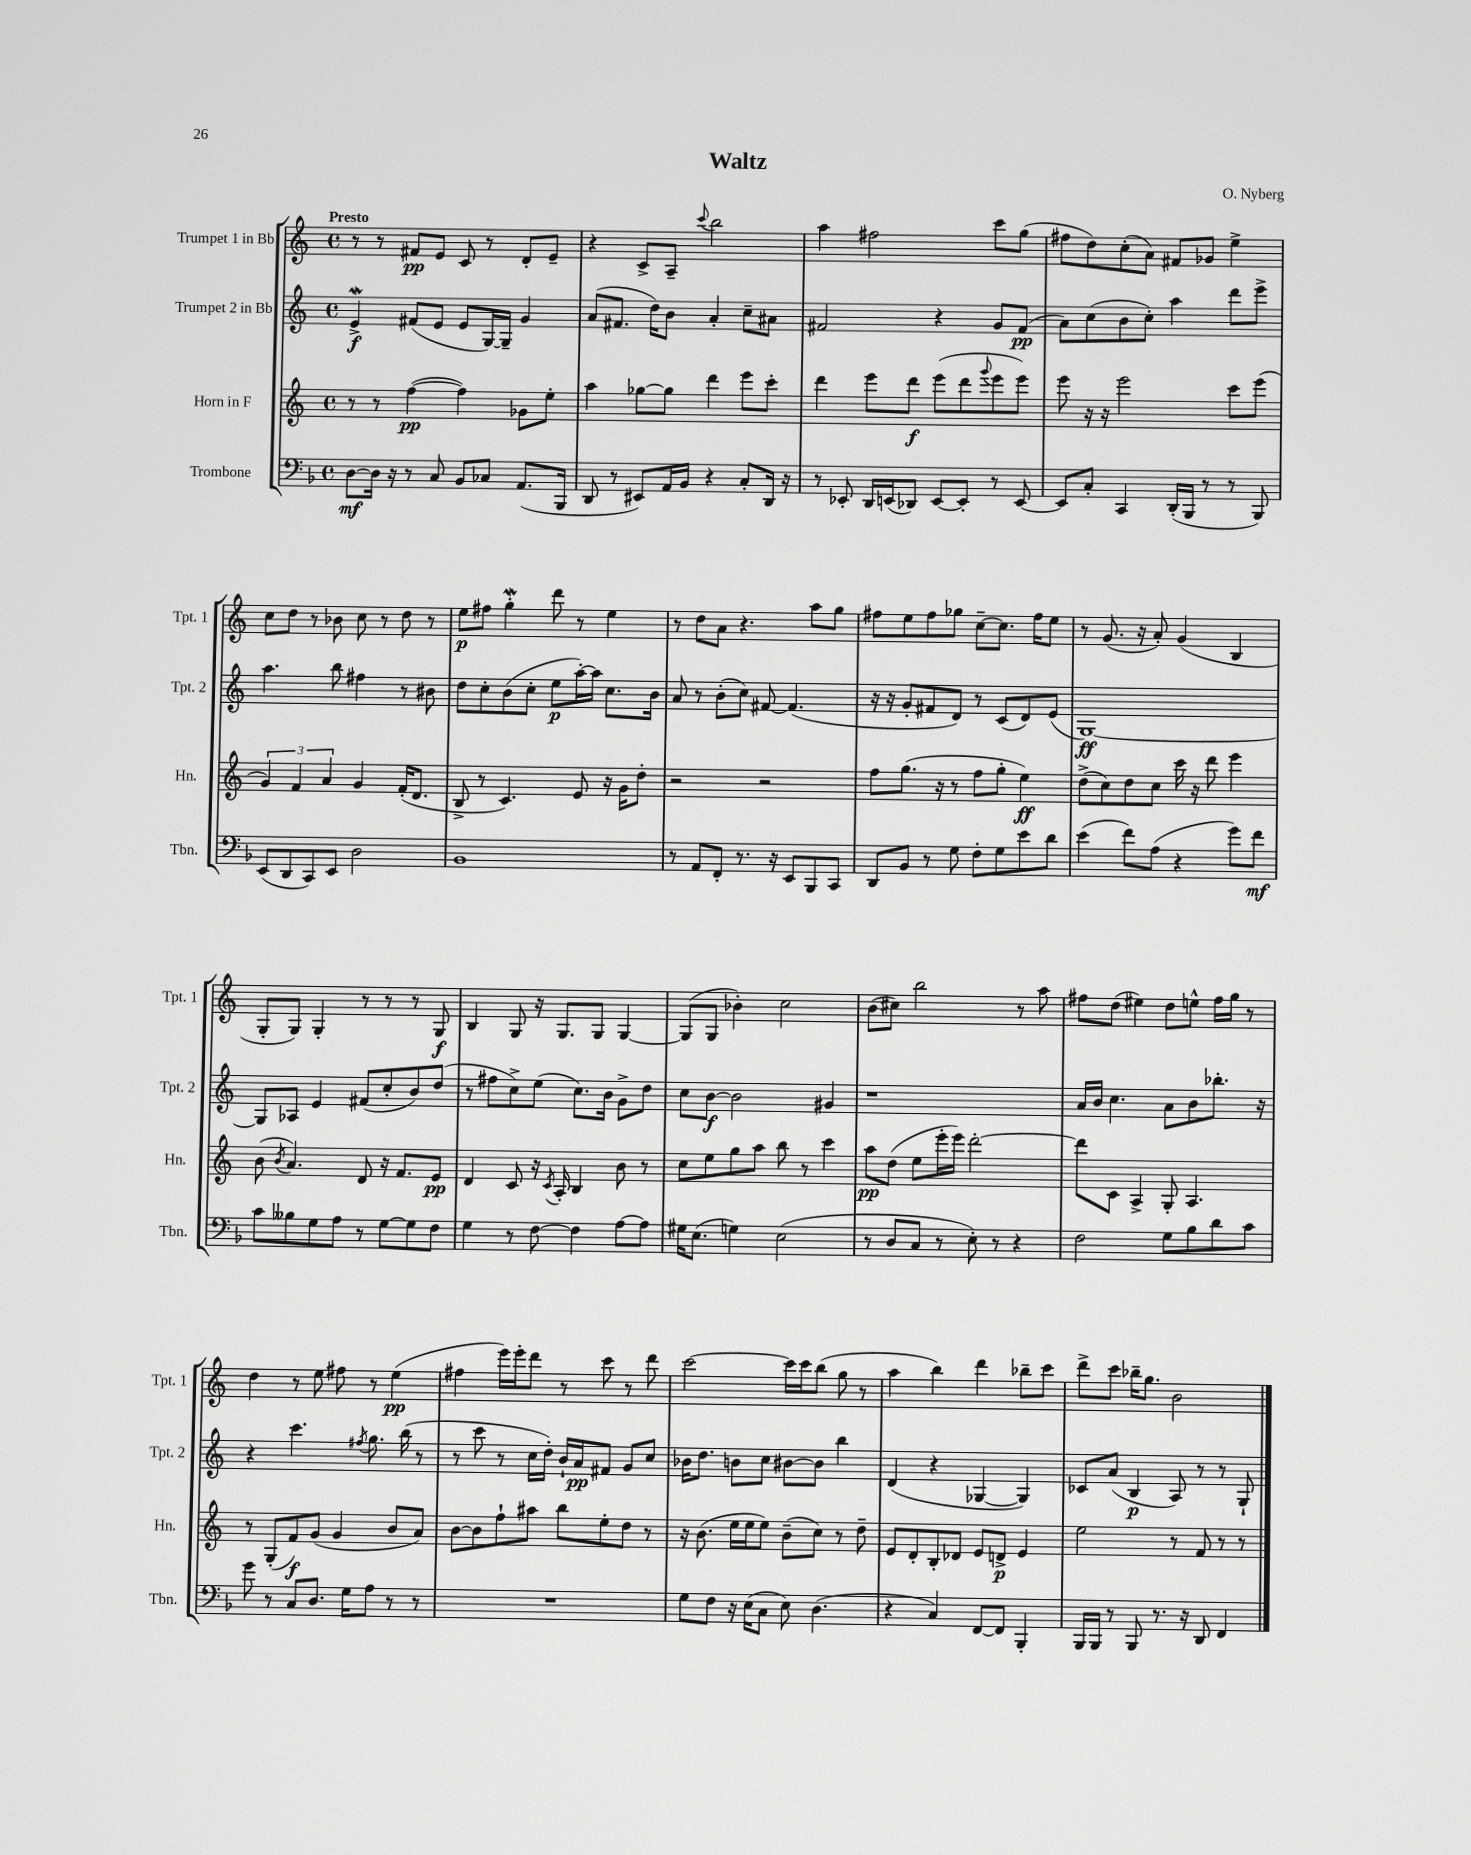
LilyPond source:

\header { title = "Waltz" composer = "O. Nyberg" }
<<
\new StaffGroup <<
\new Staff = "s0" \with { instrumentName = "Trumpet 1 in Bb" shortInstrumentName = "Tpt. 1" } {
    \clef treble \key c \major \defaultTimeSignature \time 4/4 \tempo "Presto"
    r8 r8 fis'8\pp e'8 c'8 r8 d'8-. e'8-- |
    r4 c'8-> a8-- \appoggiatura { c'''8 } b''2 |
    a''4 fis''2 c'''8 g''8( |
    fis''8 d''8) c''8-.( a'8) fis'8 ges'8 e''4-> |
    c''8 d''8 r8 bes'8 c''8 r8 d''8 r8 |
    e''8\p fis''8 g''4-.\mordent d'''8 r8 e''4 |
    r8 d''8 a'8 r4. a''8 g''8 |
    fis''8 e''8 fis''8 ges''8 c''8~-- c''8. fis''16 e''8 |
    r8 g'8.( r16 a'8-.) g'4( b4 |
    g8-. g8) g4-. r8 r8 r8 g8\f |
    b4 g8 r16 g8. g8 g4~ |
    g8( g8 bes'4-.) c''2 |
    b'8( cis''8) b''2 r8 a''8 |
    fis''8 d''8( eis''4) d''8 e''8-^ fis''16 g''16 r8 |
    d''4 r8 e''8 fis''8 r8 e''4\pp( |
    fis''4 e'''16) e'''16-. d'''8 r8 c'''8 r8 d'''8 |
    c'''2~ c'''16 c'''16 b''8( g''8 r8 |
    a''4 b''4) d'''4 bes''8-- c'''8 |
    d'''8-> c'''8 bes''16-- g''8. b'2 \bar "|." |
}
\new Staff = "s1" \with { instrumentName = "Trumpet 2 in Bb" shortInstrumentName = "Tpt. 2" } {
    \clef treble \key c \major \defaultTimeSignature \time 4/4
    e'4->\mordent\f fis'8( e'8 e'8 g16~) g16-- g'4 |
    a'8( fis'8. d''16) b'8 a'4-. c''8-- ais'8 |
    fis'2 r4 g'8 fis'8\pp( |
    a'8) c''8( b'8 c''8-.) a''4 d'''8 e'''8-> |
    a''4. b''8 fis''4 r8 bis'8 |
    d''8 c''8-. b'8( c''8-. e''8\p a''16~-.) a''16 c''8. b'16 |
    a'8 r8 b'8-.( c''8) fis'8~ fis'4.( |
    r16 r16 g'8-. fis'8 d'8) r8 c'8( d'8) e'8( |
    g1~\ff) |
    g8 aes8 e'4 fis'8( c''8-. b'8) d''8( |
    r8 fis''8 c''8->) e''8( c''8.) b'16 g'8-> d''8 |
    c''8 b'8~\f b'2 gis'4 |
    r1 |
    a'16 b'16 c''4. a'8 b'8 bes''8.-. r16 |
    r4 c'''4. \acciaccatura { fis''8 } g''8. b''16( r8 |
    r8 c'''8 r8 c''16 d''16-.) b'16-! a'16\pp fis'8 g'8 c''8 |
    bes'16 d''8. b'8 c''8 bis'8~ bis'8 b''4 |
    d'4( r4 ges4~ ges4) |
    ces'8 a'8( b4\p a8) r8 r8 g8-! \bar "|." |
}
\new Staff = "s2" \with { instrumentName = "Horn in F" shortInstrumentName = "Hn." } {
    \clef treble \key c \major \defaultTimeSignature \time 4/4
    r8 r8 f''4~\pp( f''4) ges'8 e''8-. |
    a''4 ges''8~ ges''8 d'''4 e'''8 c'''8-. |
    d'''4 e'''8 d'''8\f e'''8( d'''8 \appoggiatura { g'''8 } e'''8 e'''8) |
    e'''8 r16 r16 e'''2 c'''8 e'''8( |
    \tuplet 3/2 { g'4) f'4 a'4 } g'4 f'16-.( d'8. |
    b8-> r8 c'4.) e'8 r16 g'16 d''8-. |
    r2 r2 |
    f''8 g''8.( r16 r8 f''8 g''8-. e''4\ff) |
    d''8->( c''8) d''8 c''8 c'''16 r16 d'''8 e'''4 |
    b'8( \acciaccatura { b'8 } a'4.) d'8 r16 f'8. e'8\pp |
    d'4 c'8 r16 \acciaccatura { c'8 } a16-. b4 b'8 r8 |
    c''8 e''8 g''8 a''8 b''8 r8 c'''4 |
    a''8\pp d''8( e''8 e'''16-. e'''16) d'''2~-. |
    d'''8 c'8 a4-> g8-. a4. |
    r8 g8-.( f'8\f) g'8( g'4 b'8 a'8) |
    b'8~ b'8 f''8-! ais''8 b''8 e''8-. d''8 r8 |
    r16 b'8.( e''16 e''16 e''8) b'8--( c''8) r8 d''8-- |
    e'8 d'8-. b8-. des'8 e'8 d'8->\p e'4 |
    e''2 r8 f'8 r8 r8 \bar "|." |
}
\new Staff = "s3" \with { instrumentName = "Trombone" shortInstrumentName = "Tbn." } {
    \clef bass \key f \major \defaultTimeSignature \time 4/4
    d8~\mf d16 r16 r8 c8 bes,8 ces8 a,8.( bes,,16 |
    d,8 r8 eis,8) a,16 bes,16 r4 c8-. d,16 r16 |
    r8 ees,8-. d,16 e,16( des,8) e,8~ e,8-. r8 e,8~ |
    e,8 c8-. c,4 d,16-.( bes,,16 r8 r8 bes,,8) |
    e,8( d,8 c,8) e,8 d2 |
    bes,1 |
    r8 a,8 f,8-. r8. r16 e,8 bes,,8 c,8 |
    d,8 bes,8 r8 g8 f8-. g8 e'8 d'8 |
    e'4( f'8) a8( r4 g'8) f'8\mf |
    c'8 beses8 g8 a8 r8 g8~ g8 f8 |
    g4 r8 f8~ f4 a8~ a8 |
    gis16 e8.( g4) e2( |
    r8 d8 c8 r8 e8-.) r8 r4 |
    f2 g8 bes8 d'8 c'8 |
    g'8 r8 c8 d8. g16 a8 r8 r8 |
    R1 |
    g8 f8 r16 e16( c8 e8) d4.( |
    r4 c4) f,8~ f,8 bes,,4-. |
    bes,,16 bes,,16 r8 bes,,8 r8. r16 d,8 f,4 \bar "|." |
}
>>
>>
\layout { \context { \Score \remove "Bar_number_engraver" } }
